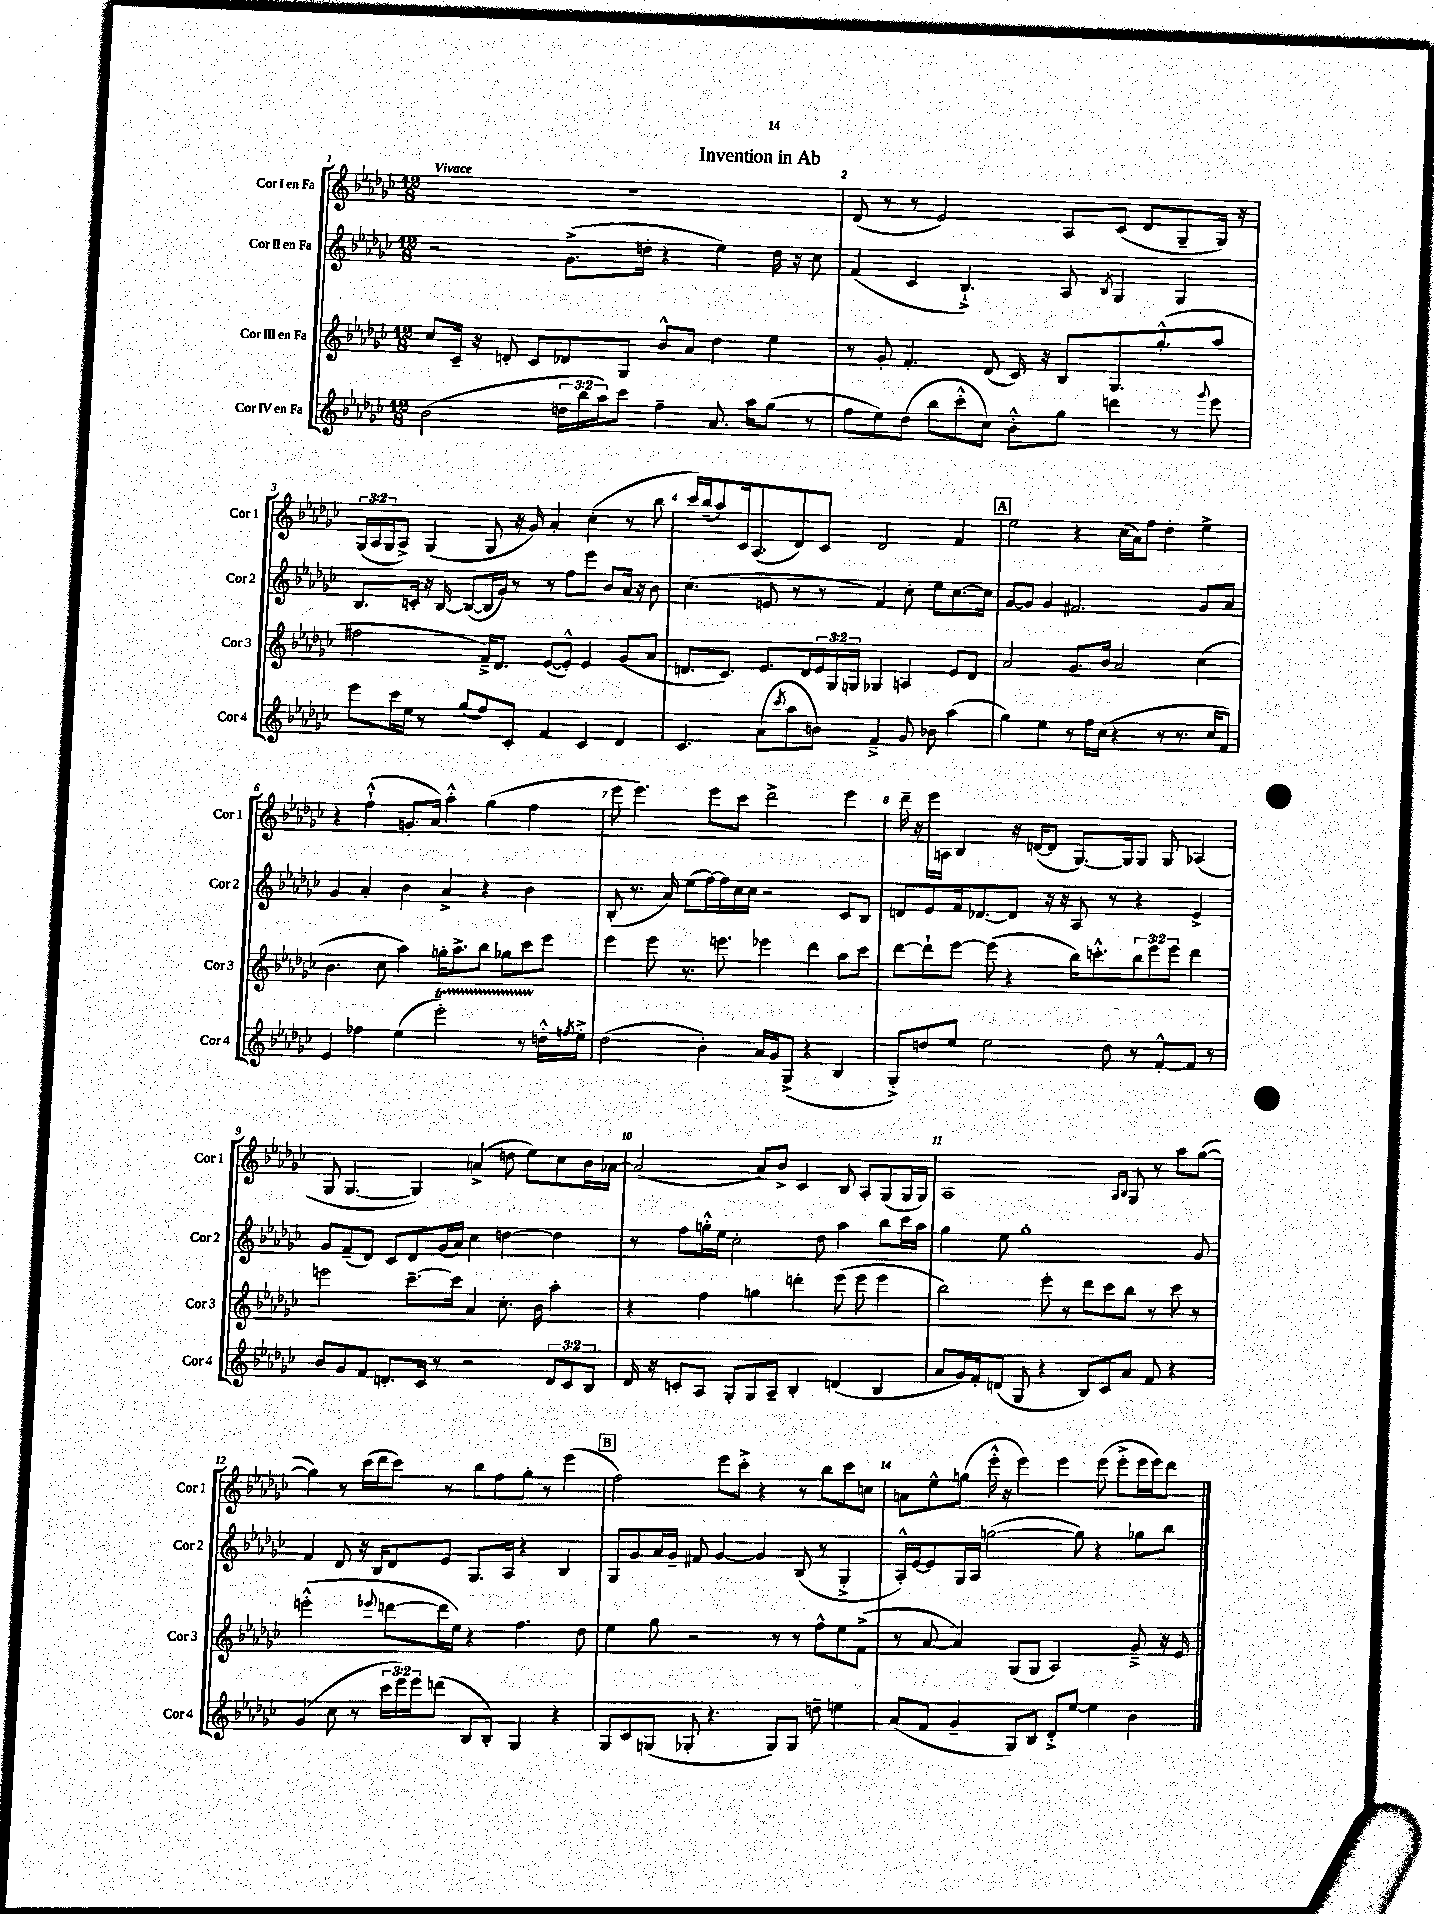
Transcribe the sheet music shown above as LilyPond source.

\header { title = "Invention in Ab" }
<<
\new StaffGroup <<
\new Staff = "s0" \with { instrumentName = "Cor I en Fa" shortInstrumentName = "Cor 1" } {
    \clef treble \key ges \major \numericTimeSignature \time 12/8 \override Staff.TupletNumber.text = #tuplet-number::calc-fraction-text \tempo "Vivace"
    R1. |
    des'8( r8 r8 ees'2) aes8 ces'8( des'8 ges8-- ges16) r16 |
    \tuplet 3/2 { ges16( aes16 ges16 } aes8->) ges4( ges8 r16 ges'16) aes'4-. ces''4-.( r8 bes''8 |
    ces'''16) bes''16--( aes''8) ces'16 aes8.( des'8) ces'8 des'2 f'4 |
    \mark \markup { \box "A" } ees''2 r4 ces''16( aes'16) f''8 des''4-. ees''4-> |
    r4 f''4-!-^( g'8.-. aes'16) aes''4-.-^ ges''4( f''4 |
    ees'''8 ees'''4.) ees'''8 ces'''8 des'''2-> ees'''4 |
    des'''16-- r16 ees'''16 a16 bes4 r16 d'16~( d'8 ges8.~) ges16 ges8 ges8 aes4( |
    ges8 ges4.~ ges4) a'4->( d''8 ees''8) ces''8 bes'16 aes'16~ |
    aes'2( aes'8) bes'8-> ces'4 bes8 aes8-. ges8( ges16 ges16) |
    aes1 \grace { aes16 bes16 } ges8 r8 aes''8 ges''8~( |
    ges''4) r8 ces'''16( des'''16 ces'''8) r8 bes''8 f''8 ges''8-. r8 ees'''4( |
    \mark \markup { \box "B" } f''2) ees'''8 ces'''8-.-> r4 r8 bes''8 ces'''8 c''8 |
    a'8 ees''8-^ g''8( ees'''16-.-^ r16 ees'''4) ees'''4 ees'''8( ees'''8-.-> ees'''16 ees'''16) des'''8 \bar "|." |
}
\new Staff = "s1" \with { instrumentName = "Cor II en Fa" shortInstrumentName = "Cor 2" } {
    \clef treble \key ges \major \numericTimeSignature \time 12/8
    r2 ges'8.->( d''16-. r4 ees''4) d''16 r16 ces''8 |
    f'4( ces'4 bes4.-!->) aes8 \acciaccatura { bes8 } ges4 ges4 |
    bes8. c'16-. r16 bes16~ bes8~( bes16 ges'16) r8 r8 f''8 ees'''8 bes'8 aes'16 r16 bes'8 |
    ces''4.( e'8 r8 r8 f'4) ces''8-. ees''8 ces''8.~ ces''16 |
    \mark \markup { \box "A" } ges'8~ ges'8 ges'4 fis'2. ges'8 aes'8 |
    ges'4 aes'4-. bes'4 aes'4-> r4 bes'4 |
    bes8-.( r8. aes'16) ees''8( f''16~) f''16 ces''16 ces''16 r2 ces'8 bes8 |
    d'8 ees'8 f'16 des'8.~ des'8 r16 r16 aes8 r8 r4 ees'4-> |
    ges'8 f'8--( des'8) ces'8 des'8 ges'16( aes'16) ces''4 d''4~ d''4 |
    r8 f''8 g''16-.-^ ees''16 ces''2-. des''8 aes''4 bes''8 ces'''16 aes''16 |
    ges''4 ees''8 ges''1-. ges'8 |
    f'4 des'8 r16 bes16 des'8 ees'8 ges8. aes16 r4 bes4 |
    \mark \markup { \box "B" } ges8 ges'8 aes'16 ges'16-- fis'8 ges'4~ ges'4 bes8( r8 ges4-.-> |
    aes16-.-^) ees'16~ ees'8 ges16 aes16 g''2~( g''8) r4 ges''8 bes''8 \bar "|." |
}
\new Staff = "s2" \with { instrumentName = "Cor III en Fa" shortInstrumentName = "Cor 3" } {
    \clef treble \key ges \major \numericTimeSignature \time 12/8 \override Staff.TupletNumber.text = #tuplet-number::calc-fraction-text
    ces''8 ces'16-- r16 d'8-. ces'8 des'8 ges8 bes'8-^ aes'8 des''4 ees''4 |
    r8 ges'8-. f'4.-. des'8( ces'16) r16 bes8 ges8. ges''8.-.-^( aes''8 |
    fis''2 f'16--->) des'8. ees'8~( ees'8-.-^) ees'4 ges'8( aes'8 |
    d'8. ces'8.) ees'8. d'16 \tuplet 3/2 { ees'16 ges16 g16 } ges4 a4 ees'8 d'8 |
    \mark \markup { \box "A" } aes'2 ges'8. bes'16 aes'2 ces''4( |
    bes'4. ces''8 aes''4) g''16-. aes''8.-> bes''8 ges''8 ces'''8 ees'''8 |
    ees'''4 ees'''8 r8. e'''8. ees'''4 des'''4 aes''8 ces'''8 |
    des'''8~ des'''8-! ees'''8~ ees'''8( r4 bes''16) c'''8.-.-^ \tuplet 3/2 { bes''8 ees'''8 ees'''8 } des'''4 |
    e'''2 ces'''8.~-- ces'''16 aes'4 ces''8.-. bes'16 aes''4-. |
    r4 f''4 g''4 d'''4-. ees'''8( ees'''8 ees'''4 |
    bes''2) ees'''8-. r8 des'''8 ces'''8 bes''8 r8 ces'''8 r8 |
    e'''2-.-^( \appoggiatura { ees'''8 } d'''8~ d'''16 ees''16) r4 f''4. des''8 |
    \mark \markup { \box "B" } ees''4 ges''8 r2 r8 r8 f''8-^ ees''8 f'8->( |
    r8 aes'8~ aes'4) ges8( ges8 aes2) ges'8---> r16 ees'16 \bar "|." |
}
\new Staff = "s3" \with { instrumentName = "Cor IV en Fa" shortInstrumentName = "Cor 4" } {
    \clef treble \key ges \major \numericTimeSignature \time 12/8 \override Staff.TupletNumber.text = #tuplet-number::calc-fraction-text
    bes'2( \tuplet 3/2 { d''16 bes''16 aes''16) } ces'''8 f''4-- aes'8. aes''16 ges''8( r8 |
    f''8 ees''8) des''8( bes''8 ces'''8-.-^ ces''8) bes'8-.-^ ges''8 d'''4 r8 \appoggiatura { ges'''8 } ees'''8 |
    ees'''8 ces'''16 ees''16 r8 ges''8( f''8) ces'8-. f'4 ces'4 des'4 |
    ces'4. aes'8( \acciaccatura { ces'''8 } aes''8 b'8) f'4---> ges'8 bes'8 aes''4( |
    \mark \markup { \box "A" } ges''4) ees''4 r8 f''16 ces''16( r4 r8 r8. ces''16 f'8) |
    ees'4 fes''4 ees''4( ees'''2-.\startTrillSpan) r8 d''16-.-^\stopTrillSpan \acciaccatura { f''8 } ees''16-.-> |
    des''2( bes'4-.) aes'16 ges'16 ges8->( r4 bes4 |
    ges8-.->) d''8 ees''8 ees''2 d''8 r8 f'8~-.-^ f'8 r8 |
    bes'8 ges'8 f'8 d'8.-. ces'16 r8 r2 \tuplet 3/2 { d'8 ces'8 bes8 } |
    des'16 r16 c'8-. aes8 ges8-. ges8 aes8-- bes4-. d'4( bes4 |
    aes'8 ges'16) f'16-. d'8( ges8 r4 bes8) ces'8 aes'8 f'8 r4 |
    ges'4( ces''8 r8 \tuplet 3/2 { ces'''16 ees'''16) ees'''16 } d'''8( bes8 bes8-.) ges4 r4 |
    \mark \markup { \box "B" } ges8 ces'8 g8( ges8-. r4. ges8) ges8 d''8-- e''4 |
    aes'8( f'8 ges'4-- ges8) bes8 des'8-.-> ees''8~ ees''4 bes'4 \bar "|." |
}
>>
>>
\layout { \context { \Score \override BarNumber.break-visibility = ##(#f #t #t) barNumberVisibility = #all-bar-numbers-visible } }
